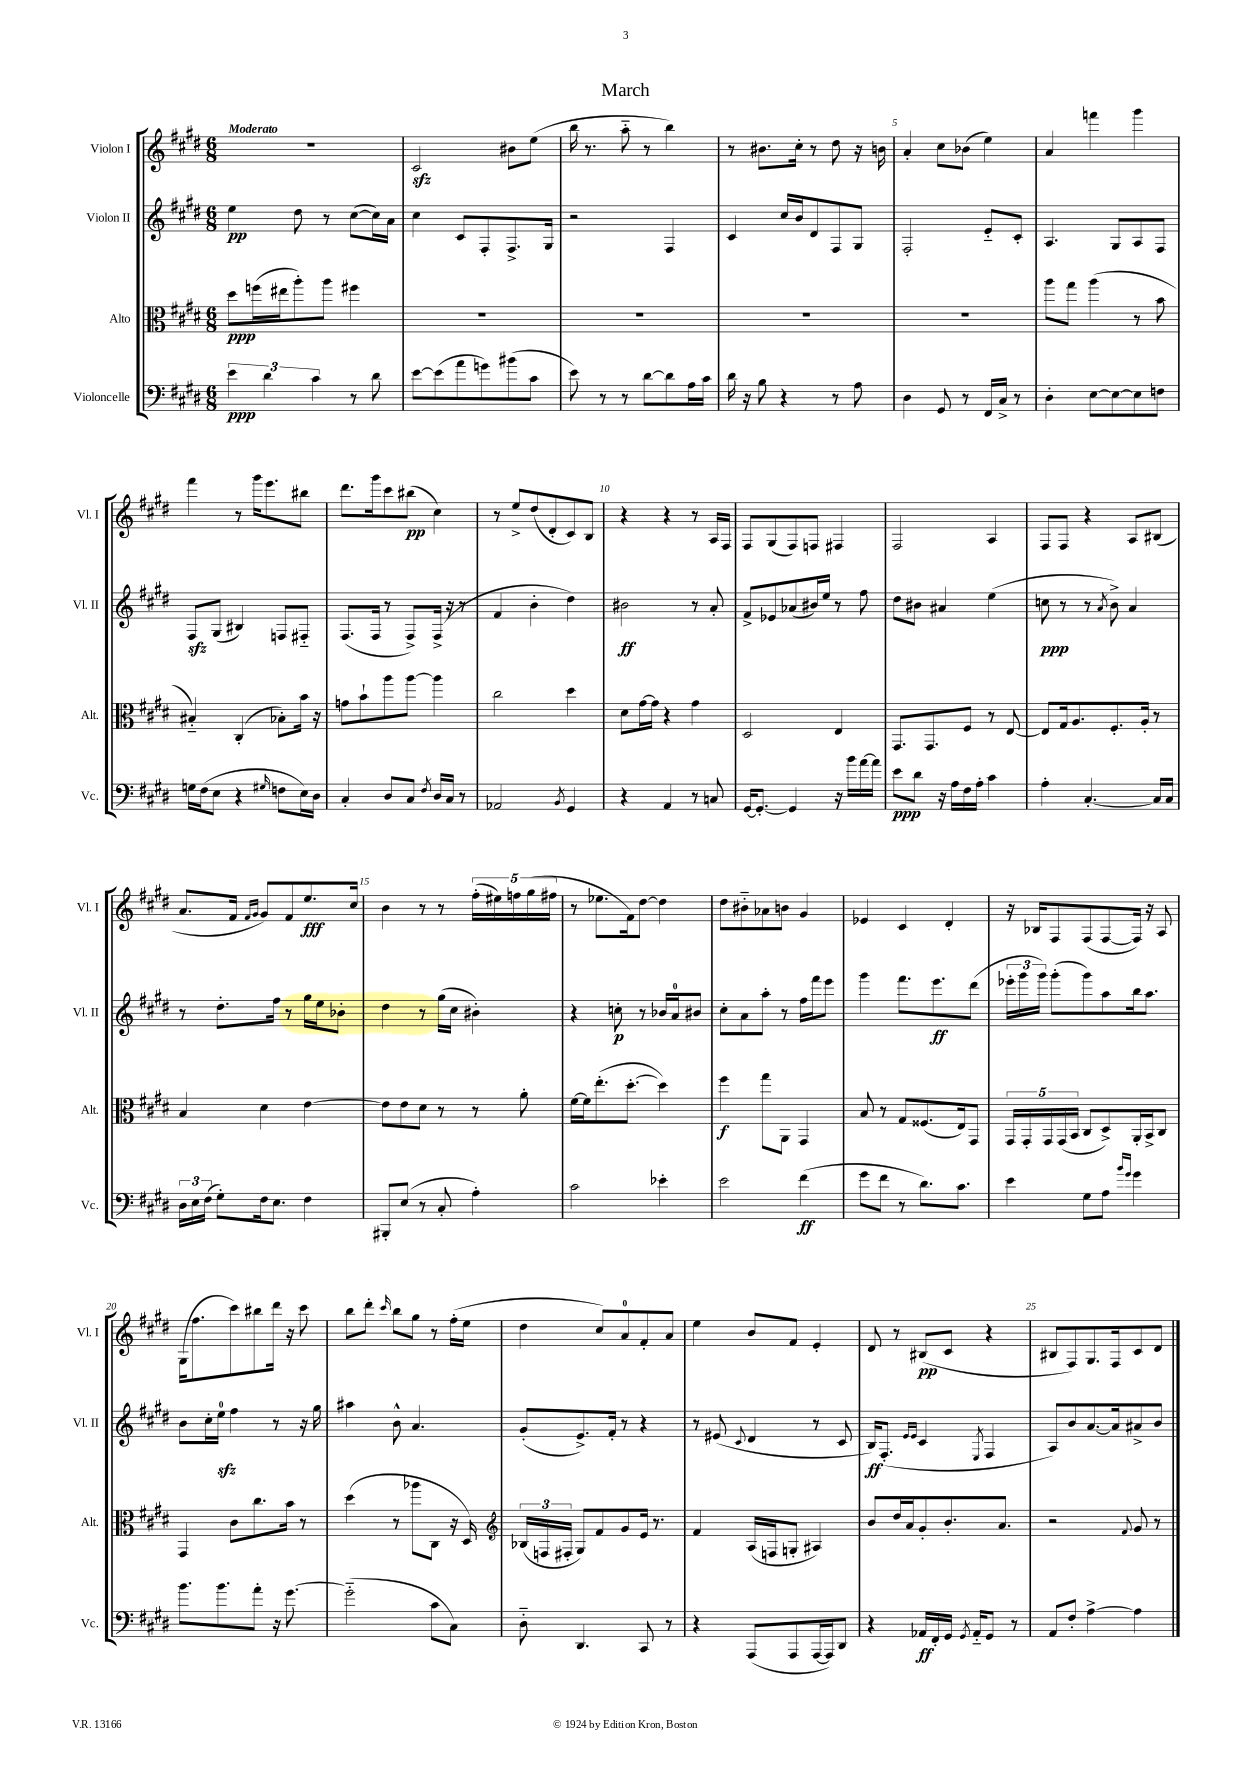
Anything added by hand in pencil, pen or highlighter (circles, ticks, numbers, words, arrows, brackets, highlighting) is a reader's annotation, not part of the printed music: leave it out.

**kern	**dynam	**kern	**dynam	**kern	**dynam	**kern	**dynam
*part4	*part4	*part3	*part3	*part2	*part2	*part1	*part1
*staff4	*staff4	*staff3	*staff3	*staff2	*staff2	*staff1	*staff1
*I"Violoncelle	*	*I"Alto	*	*I"Violon II	*	*I"Violon I	*
*I'Vc.	*	*I'Alt.	*	*I'Vl. II	*	*I'Vl. I	*
*clefF4	*	*clefC3	*	*clefG2	*	*clefG2	*
*k[f#c#g#d#]	*	*k[f#c#g#d#]	*	*k[f#c#g#d#]	*	*k[f#c#g#d#]	*
*M6/8	*	*M6/8	*	*M6/8	*	*M6/8	*
=1	=1	=1	=1	=1	=1	=1	=1
!	!	!	!	!	!	!LO:TX:a:B:t=Moderato	!
6e\	ppp	8dd#\L	ppp	4ee\	pp	2.r	.
.	.	(16ffn\L	.	.	.	.	.
6d#\	.	.	.	.	.	.	.
.	.	16ee#X\J	.	.	.	.	.
.	.	8aa'\)	.	8dd#\	.	.	.
6c#\	.	.	.	.	.	.	.
.	.	8aa\J	.	8r	.	.	.
8r	.	4ff#X\	.	([8cc#\L	.	.	.
8d#\	.	.	.	16cc#\L])	.	.	.
.	.	.	.	16a\JJ	.	.	.
=2	=2	=2	=2	=2	=2	=2	=2
[8e\L	.	2.r	.	4cc#\	.	2c#zz/	.
(8e\]	.	.	.	.	.	.	.
8a\	.	.	.	8c#/L	.	.	.
8gn\)	.	.	.	8F#'/	.	.	.
(8b#X\	.	.	.	8.F#^/	.	8b#X\L	.
8c#\J	.	.	.	.	.	(8ee\J	.
.	.	.	.	16G#/Jk	.	.	.
=3	=3	=3	=3	=3	=3	=3	=3
8e\)	.	2.r	.	2r	.	16bb\	.
.	.	.	.	.	.	8.r	.
8r	.	.	.	.	.	.	.
8r	.	.	.	.	.	8aa\	.
[8d#\L	.	.	.	.	.	8r	.
8d#\]	.	.	.	4F#/	.	4bb\)	.
16A\L	.	.	.	.	.	.	.
16c#\JJ	.	.	.	.	.	.	.
=4	=4	=4	=4	=4	=4	=4	=4
16d#\	.	2.r	.	4c#/	.	8r	.
16r	.	.	.	.	.	.	.
8B\	.	.	.	.	.	8.b#X\L	.
4r	.	.	.	16cc#/LL	.	.	.
.	.	.	.	16b/J	.	16cc#'\Jk	.
.	.	.	.	8d#/	.	8r	.
8r	.	.	.	8F#/	.	8dd#\	.
8A\	.	.	.	8G#/J	.	16r	.
.	.	.	.	.	.	16bn\	.
=5	=5	=5	=5	=5	=5	=5	=5
4D#\	.	2.r	.	2F#'/	.	4a'/	.
8GG#/	.	.	.	.	.	8cc#\L	.
8r	.	.	.	.	.	(8b-X\J	.
16FF#/LL	.	.	.	8e/L	.	4ee\)	.
16C#^/JJ	.	.	.	.	.	.	.
8r	.	.	.	8c#'/J	.	.	.
=6	=6	=6	=6	=6	=6	=6	=6
4D#'\	.	8aa\L	.	4.A/	.	4a/	.
.	.	8gg#\J	.	.	.	.	.
[8E\L	.	(4aa\	.	.	.	4fffn\	.
8E\_	.	.	.	8G#/L	.	.	.
8E\]	.	8r	.	8A/	.	4ggg#\	.
8Fn\J	.	8b\	.	8F#/J	.	.	.
!!LO:LB:g=z
=7	=7	=7	=7	=7	=7	=7	=7
16Gn\LL	.	4B#X/)	.	8F#zz/L	.	4fff#\	.
(16F#\J	.	.	.	.	.	.	.
8E\J	.	.	.	(8G#/J	.	.	.
4r	.	(4C#'/	.	4B#X/)	.	8r	.
.	.	.	.	.	.	16ggg#\KL	.
.	.	.	.	.	.	8.eee\	.
16qqG#X/	.	.	.	.	.	.	.
8Fn\L	.	8B-X'\L)	.	8Fn/L	.	.	.
16E\L)	.	16b\Jk	.	8F#X/J	.	8bb#X\J	.
16D#\JJ	.	16r	.	.	.	.	.
=8	=8	=8	=8	=8	=8	=8	=8
4C#'/	.	8gn\L	.	(8.F#/L	.	8.ddd#\L	.
.	.	8b`\	.	.	.	.	.
.	.	.	.	16F#/Jk	.	16ggg#\k	.
8D#/L	.	8aa\	.	8r	.	8ccc#\	.
8C#/J	.	[8aa\J	.	8F#^/L)	.	(8bb#X\J	pp
8qF#/	.	.	.	.	.	.	.
16D#/LL	.	4aa\]	.	(16F#^/Jk	.	4cc#\)	.
16C#/JJ	.	.	.	16r	.	.	.
8r	.	.	.	8r	.	.	.
=9	=9	=9	=9	=9	=9	=9	=9
2AA-X/	.	2cc#\	.	4f#/	.	8r	.
.	.	.	.	.	.	8ee^/L	.
.	.	.	.	4b'\	.	(8dd#/	.
.	.	.	.	.	.	8d#'/	.
8qBB/	.	.	.	.	.	.	.
4GG#/	.	4dd#\	.	4dd#\)	.	8c#/)	.
.	.	.	.	.	.	8B/J	.
=10	=10	=10	=10	=10	=10	=10	=10
4r	.	8d#\L	.	2b#X\	ff	4r	.
.	.	[16g#\L	.	.	.	.	.
.	.	16g#\JJ]	.	.	.	.	.
4AA/	.	4r	.	.	.	4r	.
8r	.	4g#\	.	8r	.	8r	.
8Cn/	.	.	.	8a'/	.	16A/LL	.
.	.	.	.	.	.	16F#/JJ	.
=11	=11	=11	=11	=11	=11	=11	=11
[16GG#/KL	.	2D#/	.	8f#^/L	.	8F#/L	.
8.GG#'/J_	.	.	.	.	.	.	.
.	.	.	.	8e-X/	.	(8G#/	.
4GG#/]	.	.	.	(8a-X/	.	8F#/)	.
.	.	.	.	16b#X/L)	.	8Fn/J	.
.	.	.	.	16ee/JJ	.	.	.
16r	.	4E/	.	8r	.	4F#X/	.
16b\LL	.	.	.	.	.	.	.
[16a\	.	.	.	8ff#\	.	.	.
16a\JJ]	.	.	.	.	.	.	.
=12	=12	=12	=12	=12	=12	=12	=12
8e\L	ppp	8.GG#/L	.	8dd#\L	.	2F#/	.
8d#\J	.	.	.	8b#X\J	.	.	.
.	.	8.GG#/	.	.	.	.	.
16r	.	.	.	4a#X/	.	.	.
16A\LL	.	.	.	.	.	.	.
16F#\	.	8F#/J	.	.	.	.	.
16A'\JJ	.	.	.	.	.	.	.
4c#\	.	8r	.	(4ee\	.	4A/	.
.	.	[8E/	.	.	.	.	.
=13	=13	=13	=13	=13	=13	=13	=13
4A'\	.	8E/L]	.	8ccn\	ppp	8F#/L	.
.	.	16G#/k	.	8r	.	8F#/J	.
.	.	8.A/	.	.	.	.	.
[4.C#'/	.	.	.	8r	.	4r	.
.	.	.	.	8qa/	.	.	.
.	.	8.F#'/	.	8b^\)	.	.	.
.	.	.	.	4a/	.	8A/L	.
.	.	16A'/Jk	.	.	.	.	.
16C#/LL]	.	8r	.	.	.	(8B#X/J	.
16C#/JJ	.	.	.	.	.	.	.
!!LO:LB:g=z
=14	=14	=14	=14	=14	=14	=14	=14
24D#\LL	.	4B/	.	8r	.	8.a/L	.
24E\	.	.	.	.	.	.	.
(24F#\JJ	.	.	.	.	.	.	.
8G#'\L)	.	.	.	8.dd#'\L	.	.	.
.	.	.	.	.	.	16f#/Jk	.
.	.	.	.	.	.	16qqf#/LL	.
.	.	.	.	.	.	16qqg#/JJ	.
16F#\k	.	4d#\	.	.	.	8g#/L)	.
8.E\J	.	.	.	16ff#\Jk	.	.	.
.	.	.	.	8r	.	8f#/	.
4F#\	.	[4e\	.	16gg#\LL	.	8.ee/	fff
.	.	.	.	16ee\J	.	.	.
.	.	.	.	8b-X'\J	.	.	.
.	.	.	.	.	.	16cc#/Jk	.
=15	=15	=15	=15	=15	=15	=15	=15
8BBB#X'/L	.	8e\L]	.	4dd#\	.	4b\	.
(8E/J	.	8e\	.	.	.	.	.
8r	.	8d#\J	.	8r	.	8r	.
8C#'/	.	8r	.	(16gg#\LL	.	8r	.
.	.	.	.	16cc#\JJ	.	.	.
4A'\)	.	8r	.	4b#X'\)	.	(20ff#'\LL	.
.	.	.	.	.	.	20ee#X\)	.
.	.	.	.	.	.	20ffn\	.
.	.	8a'\	.	.	.	.	.
.	.	.	.	.	.	(20gg#\	.
.	.	.	.	.	.	20ff#X\JJ	.
=16	=16	=16	=16	=16	=16	=16	=16
2c#\	.	[16f#\LL	.	4r	.	8r	.
.	.	16f#\J]	.	.	.	.	.
.	.	(8.ee'\	.	.	.	8.ee-X\L	.
.	.	.	.	8ccn'\	p	.	.
.	.	[8.dd#'\J	.	.	.	16f#\k)	.
.	.	.	.	8r	.	[8dd#\J	.
4e-X'\	.	4dd#\])	.	16b-X/LL	.	4dd#\]	.
.	.	.	.	16a/J	.	.	.
.	.	.	.	8b#X/J	.	.	.
=17	=17	=17	=17	=17	=17	=17	=17
2e\	.	4ff#\	f	8cc#'\L	.	8dd#\L	.
.	.	.	.	8a\	.	8b#X\	.
.	.	8gg#\L	.	8aa'\J	.	8a-X\	.
.	.	8AA\J	.	8r	.	8bn\J	.
(4f#\	ff	4GG#/	.	16ff#\LL	.	4g#/	.
.	.	.	.	16fff#\J	.	.	.
.	.	.	.	8eee\J	.	.	.
=18	=18	=18	=18	=18	=18	=18	=18
8g#\L	.	8B/	.	4ggg#\	.	4e-X/	.
8f#\J	.	8r	.	.	.	.	.
8r	.	8G#/L	.	8.fff#\L	.	4c#/	.
8.d#\L)	.	(8.F##X/	.	.	.	.	.
.	.	.	.	8.eee\	ff	.	.
.	.	.	.	.	.	4d#'/	.
8.c#\J	.	16E/k)	.	.	.	.	.
.	.	8GG#/J	.	(8ddd#\J	.	.	.
=19	=19	=19	=19	=19	=19	=19	=19
4e\	.	20GG#/LL	.	24eee-X'\LL	.	16r	.
.	.	.	.	24ggg#\	.	.	.
.	.	20GG#'/	.	.	.	.	.
.	.	.	.	.	.	16B-X/KL	.
.	.	.	.	24ggg#\JJ)	.	.	.
.	.	20GG#/	.	.	.	.	.
.	.	.	.	(8ggg#'\L	.	8F#/	.
.	.	(20GG#/	.	.	.	.	.
.	.	20BB/JJ	.	.	.	.	.
8G#\L	.	8C#/L	.	8ggg#\)	.	(8F#/	.
8A\J	.	8D#^/)	.	8aa\	.	[8F#/	.
16qqb/LL	.	.	.	.	.	.	.
16qqg#/JJ	.	.	.	.	.	.	.
4g#\	.	16AA'/L	.	16bb\k	.	16F#/Jk])	.
.	.	16BB^/J	.	8.aa\J	.	16r	.
.	.	8C#/J	.	.	.	8A/	.
!!LO:LB:g=z
=20	=20	=20	=20	=20	=20	=20	=20
8.b\L	.	4GG#/	.	8b\L	.	(16G#\KL	.
.	.	.	.	.	.	8.ff#\	.
.	.	.	.	16cc#'\L	.	.	.
8.b\	.	.	.	16eezz\JJ	.	.	.
.	.	8c#\L	.	4ff#\	.	8ccc#\)	.
8a'\J	.	8.cc#\	.	.	.	8bb#X\	.
16r	.	.	.	8r	.	16ddd#\Jk	.
[8.g#\	.	16b\Jk	.	.	.	16r	.
.	.	8r	.	16r	.	8ccc#\	.
.	.	.	.	16gg#\	.	.	.
=21	=21	=21	=21	=21	=21	=21	=21
(2g#\]	.	(4dd#\	.	4aa#X\	.	8bb\L	.
.	.	.	.	.	.	8ddd#'\J	.
.	.	.	.	.	.	16qqccc#/	.
.	.	8r	.	8b^^\	.	8bb\L	.
.	.	8aa-X\L	.	4.a/	.	8gg#\J	.
8c#\L	.	8C#\J	.	.	.	8r	.
8C#\J)	.	16r	.	.	.	(16ff#'\LL	.
.	.	16D#/)	.	.	.	16ee\JJ	.
=22	=22	=22	=22	=22	=22	=22	=22
*	*	*clefG2	*	*	*	*	*
8D#\	.	(24B-X/LL	.	(8g#'/L	.	4dd#\	.
.	.	24Fn/	.	.	.	.	.
.	.	24F#X'/JJ	.	.	.	.	.
4.DD#/	.	8G#/L)	.	8.e^/)	.	.	.
.	.	8f#/	.	.	.	8cc#/L)	.
.	.	.	.	16f#'/Jk	.	.	.
.	.	8g#/	.	8r	.	8a/	.
8CC#/	.	16e/Jk	.	4r	.	8f#'/	.
.	.	8.r	.	.	.	.	.
8r	.	.	.	.	.	8a/J	.
=23	=23	=23	=23	=23	=23	=23	=23
4r	.	4f#/	.	8r	.	4ee\	.
.	.	.	.	(8e#X/	.	.	.
.	.	.	.	8qqc#/	.	.	.
(8AAA/L	.	(16A/LL	.	4d#/	.	8b/L	.
.	.	16Fn/J	.	.	.	.	.
8AAA/	.	8Gn'/J	.	.	.	8f#/J	.
[16AAA/L	.	4A#X/)	.	8r	.	4e'/	.
16AAA/J])	.	.	.	.	.	.	.
8DD#/J	.	.	.	8c#/	.	.	.
=24	=24	=24	=24	=24	=24	=24	=24
4r	.	8b/L	.	16B/KL)	ff	8d#/	.
.	.	.	.	(8.F#'/J	.	.	.
.	.	16dd#/L	.	.	.	8r	.
.	.	16a/J	.	.	.	.	.
.	.	.	.	16qqe/LL	.	.	.
.	.	.	.	16qqe/JJ	.	.	.
16AA-X/LL	ff	8g#'/	.	4c#/	.	(8B#X/L	pp
16FF#'/	.	.	.	.	.	.	.
16GG#/JJ	.	8.b'/	.	.	.	8c#/J	.
8qGG#/	.	.	.	.	.	.	.
16AA-/KL	.	.	.	.	.	.	.
.	.	.	.	8qE/	.	.	.
8GG#/J	.	.	.	4F#/	.	4r	.
.	.	8.a/J	.	.	.	.	.
8r	.	.	.	.	.	.	.
=25	=25	=25	=25	=25	=25	=25	=25
8AA/L	.	2r	.	8A/L)	.	8B#X/L	.
8F#'/J	.	.	.	8b/	.	8F#/)	.
[4A^\	.	.	.	[8.a/	.	8.G#/	.
.	.	.	.	16a/k]	.	16F#/k	.
.	.	8qqf#/	.	.	.	.	.
4A\]	.	8g#/	.	8a#X^/	.	8c#/	.
.	.	8r	.	8b/J	.	8d#/J	.
==	==	==	==	==	==	==	==
*-	*-	*-	*-	*-	*-	*-	*-
